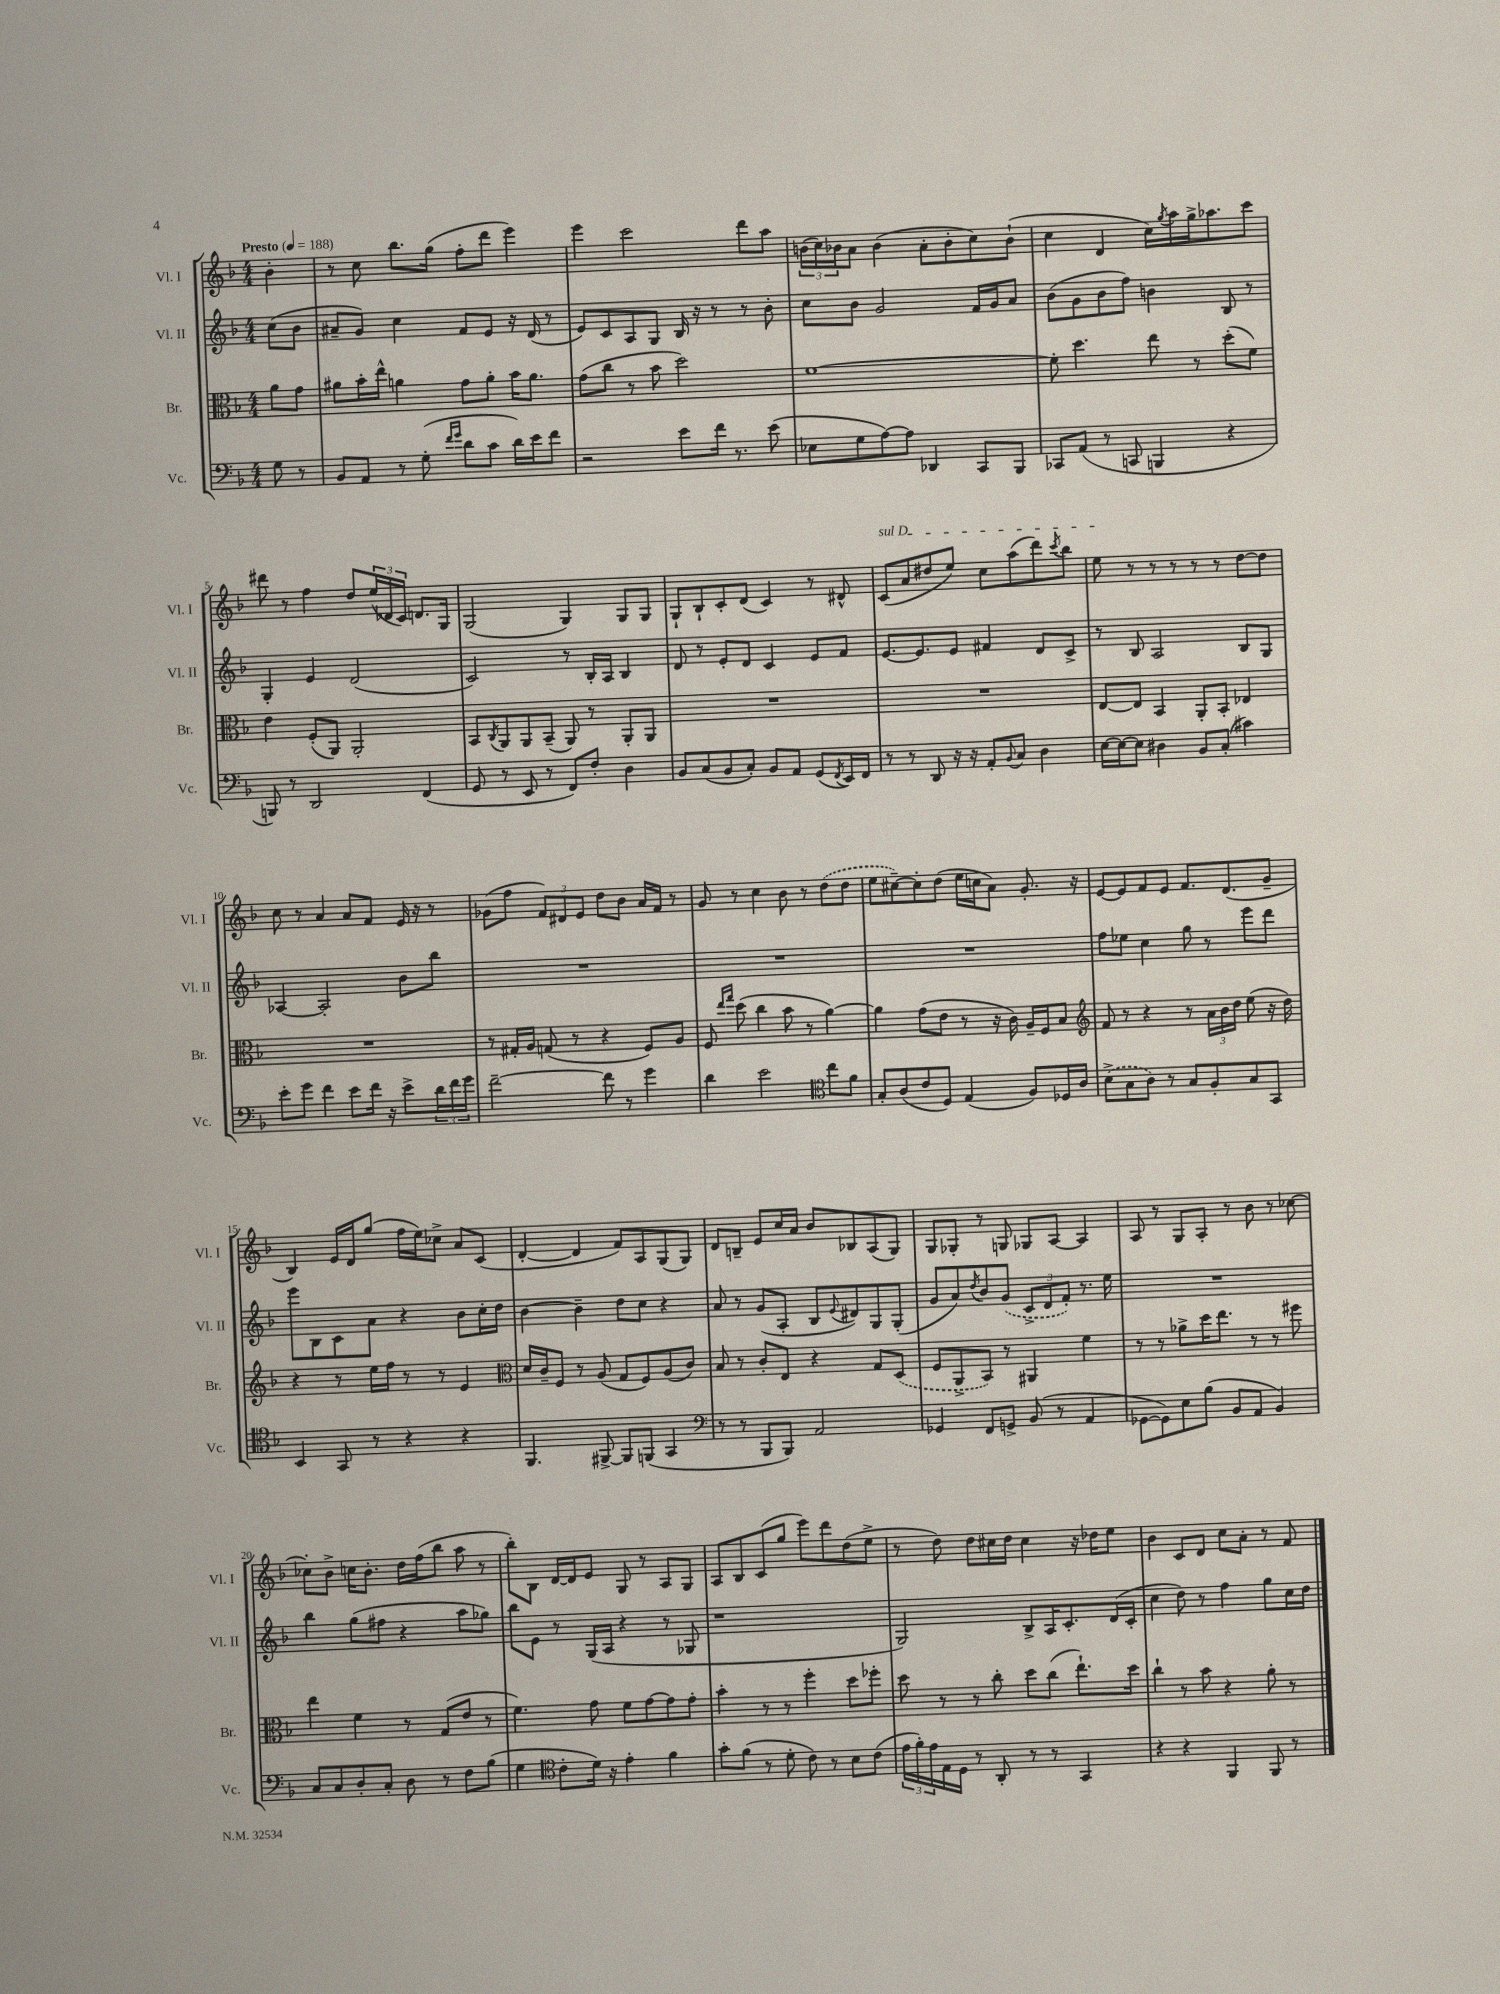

**kern	**kern	**kern	**kern
*staff4	*staff3	*staff2	*staff1
*clefF4	*clefC3	*clefG2	*clefG2
*k[b-]	*k[b-]	*k[b-]	*k[b-]
*M4/4	*M4/4	*M4/4	*M4/4
*MM188	*MM188	*MM188	*MM188
8G\	8a\L	(8cc\L	4b-'\
8r	8g\J	8b-\J	.
=	=	=	=
8BB-/L	8a#\L	8a#~/L	8r
8AA/J	16b-'\L	8g/J)	8cc\
.	16ee^^\JJ	.	.
8r	4a\	4cc\	8.bb-\L
(8G'\	.	.	.
.	.	.	(16gg\Jk
16qqf/LL	.	.	.
16qqg/JJ	.	.	.
8d\L	8g\L	8f/L	8ff'\L
8c\J	8a'\J	8e/J	8ddd\J
16d\LL)	16b-\LK	16r	4eee\)
16e\J	8.a\J	(16d/	.
8f\J	.	8r	.
=	=	=	=
2r	(8g\L	8e/L)	4eee\
.	8cc\J	8c/	.
.	8r	8A/	2ccc\
.	8b-\	8G/J	.
8e\L	2dd\)	16B-/	.
.	.	16r	.
16f\Jk	.	8r	.
8.r	.	.	.
.	.	8r	8ddd\L
(8e\	.	8b-'\	8aa\J
=	=	=	=
8E-\L	[1f	8cc\L	(24b\LL
.	.	.	24cc\)
.	.	.	24b-\J
8G\	.	8b-\J	8a\J
[8A\)	.	2g/	(4b-\
8A\]J	.	.	.
4DD-/	.	.	8a'\L
.	.	.	8b-'\
8CC/L	.	16f/LL	8cc\)
.	.	16g/J	.
8BBB-/J	.	8a/J	(8b-`\J
=	=	=	=
8CC-/L	8f'\]	(8b-\L	4cc\
(8AA/J	4.dd\	8g\	.
8r	.	8b-\	4d/
8CC/	.	8ff\J)	.
4BBB/	8ee\	4b\	16cc\LL)
.	.	.	8qgg/
.	.	.	16aa\
.	8r	.	16gg^\J
.	.	.	8.aa-\
4r	(8dd'\L	8B-/	.
.	8f\J)	8r	8ccc\J
=	=	=	=
8BBB/)	4e\	4G'/	8ddd#\
8r	.	.	8r
2DD/	(8F'/L	4e/	4ff\
.	8AA/J)	.	.
.	2AA'/	(2d/	8dd/L
.	.	.	(24ee/L
.	.	.	24d-/
.	.	.	24c/JJ)
(4FF/	.	.	8.d/L
.	.	.	16G/Jk
=	=	=	=
8GG/	8BB-/L	2c/)	(2G/
.	8qC/	.	.
8r	8AA/	.	.
8EE/	8AA/	.	.
8r	(8BB-~/J	.	.
8FF/L)	8AA/)	8r	4G/)
8F'/J	8r	16B-'/LL	.
.	.	16A/JJ	.
4D\	8AA'/L	4B-/	8G/L
.	8AA/J	.	8G/J
=	=	=	=
8BB-/L	1r	8d/	8G`/L
(8C/	.	8r	8B-`/
8BB-/	.	8e'/L	8c'/
8C'/J)	.	8d/J	(8d/J
8BB-/L	.	4c/	4c/)
8AA/J	.	.	.
(8GG/L	.	8e/L	8r
8qFF/	.	.	.
16EE/L)	.	8f/J	8d#^^/
16FF/JJ	.	.	.
=	=	=	=
8r	1r	[8.e/L	(8c/L
8r	.	.	8a/
.	.	8.e/]	.
8DD/	.	.	8dd#/
16r	.	8e/J	8ee/J)
16r	.	.	.
8AA'/L	.	4f#/	8cc\L
8qqBB-/	.	.	.
8C/J	.	.	(8aa\
4D\	.	8d/L	8ddd\)
.	.	.	8qccc/
.	.	8c^/J	8bb-\J
=	=	=	=
[16E\LL	[8E/L	8r	8ee\
16E\_J	.	.	.
8E\]J	8E/]J	8B-/	8r
4D#\	4BB-/	2A/	8r
.	.	.	8r
8BB-/L	8AA'/L	.	8r
(8C'/J	8BB-'/J	.	8r
4c#\)	4E-/	8B-/L	[8dd\L
.	.	8G/J	8dd\]J
=	=	=	=
8e'\L	1r	[4A-/	8cc\
8g\J	.	.	8r
4f\	.	2A-'/]	4a/
8e\L	.	.	8a/L
16f\Jk	.	.	8f/J
16r	.	.	.
8e^\L	.	8b-\L	16e/
.	.	.	16r
24d\L	.	8bb-\J	8r
24f\	.	.	.
24g\JJ	.	.	.
=	=	=	=
[2f~\	8r	1r	(8g-\L
.	16G#'/LL	.	8ff\J
.	16A/JJ	.	.
.	(8G/	.	12f/L)
.	.	.	12d#/
.	8r	.	.
.	.	.	12e/J
8f\]	4r	.	8dd\L
8r	.	.	8b-\J
4g\	8F/L)	.	16a/LL
.	.	.	16f/JJ
.	8A/J	.	8r
=	=	=	=
4d\	8F/	1r	8g/
.	16qqee/LL	.	.
.	16qqgg/JJ	.	.
.	(8dd\	.	8r
2e\	4cc\	.	4cc\
.	8b-\	.	8b-\
.	8r	.	8r
*clefC4	*	*	*
8cc\L	[4a\)	.	(8dd\L
8f\J	.	.	8dd\J
=	=	=	=
8G'/L	4a\]	1r	8ee\L
(8A/	.	.	[8cc#~\)
8c/	(8g\L	.	8cc#'\]
8D/J)	8e\J	.	(8dd\J
(4E/	8r	.	16ee\LL
.	.	.	16cc\J
.	16r	.	8a\J)
.	16c\)	.	.
8F/L)	16A~/LL	.	8.g'/
.	16F/J	.	.
16D-/L	8B-/J	.	.
16A/JJ	.	.	16r
=	=	=	=
*	*clefG2	*	*
(8B-^\L	8f/	8ff\L	[8e/L
8G\	8r	8ee-\J	8e/]
8A\J)	4r	4cc\	8f/
8r	.	.	8e/J
8G/L	8r	8gg\	8.f/L
8F'/	24a\LL	8r	.
.	24b-\	.	.
.	.	.	(8.d/
.	24dd\JJ	.	.
8G/	(8ee\	8eee\L	.
8GG/J	16r	8ddd\J	8g~/J
.	16dd\)	.	.
=	=	=	=
4BB-/	4r	8eee\L	4B-/)
.	.	8B-\	.
8GG/	8r	8c\	16e/LL
.	.	.	16d/J
8r	16ee\LL	8a\J	(8gg/J
.	16ff\JJ	.	.
4r	8r	4r	16ff\LL
.	.	.	16ee\J)
.	8r	.	8cc-^\J
4r	4e/	8b-\L	8a/L
.	.	16cc'\L	(8c/J
.	.	16dd\JJ	.
=	=	=	=
*	*clefC3	*	*
4.FF/	16d/LL	[4b-\	[4d'/
.	16c~/J	.	.
.	8F/J	.	.
.	8r	4b-~\]	4d/]
[8FF#^/	(8A/	.	.
8FF#/]L	8G/L	8dd\L	8f/L)
(8FF/J	8F/)	8cc\J	8A/
4GG/	(8A/	4r	(8G/
.	8c/J)	.	8G/J)
=	=	=	=
*clefF4	*	*	*
8r	8B-/	8a/	8d/L
8r	8r	8r	8B~/J
8BBB-/L	8c'/L	(8g/L	8e/L
8BBB-/J)	8E/J	8A'/J	16cc/L
.	.	.	16a/JJ
2AA/	4r	8B-/L	8b-/L
.	.	8qqe/	.
.	.	8d#/)	8B-/
.	8G/L	8G/	(8A/
.	(8D/J	(8G'/J	8G/J)
=	=	=	=
4GG-/	8F/L	8g/L	8G/L
.	8AA^/	8a/)	8G-'/J
.	.	8qdd/	.
8FF/L	8BB-/J)	8b-/	8r
8GG^/J	8r	(8g/J	8G/
(8BB-/	4AA#/	12c^/L	8G-/L
.	.	12d/	.
8r	.	.	[8A/J
.	.	12f'/J)	.
4AA/	4f\	8.r	4A/]
.	.	16ee\	.
=	=	=	=
[8GG-\L	8r	1r	8A/
8GG-\])	8r	.	8r
8E\	8a-^\L	.	8G/L
(8B-\J	16dd\K	.	8A'/J
.	8.ee\J	.	.
8BB-/L	.	.	8r
8AA/J	8r	.	8b-\
4BB-/)	8r	.	8r
.	8ff#\	.	[8cc-\
=	=	=	=
8C/L	4ee\	4bb-\	8cc-'\]L
8C/	.	.	8b-^\J
8D'/	4f\	(8gg\L	16cc\LK
.	.	.	8.b-'\J
8C'/J	.	8ff#\J	.
8D\	8r	4r	16dd\LL
.	.	.	(16ff\J
8r	(8G/L	.	8bb-\J
8F\L	8e/J	8aa\L	8aa\
(8B-\J	8r	8gg-\J)	8r
=	=	=	=
4G\	4.f\)	8bb-\L	8bb-'\L)
.	.	8e\J	8B-\J
*clefC4	*	*	*
8c'\L	.	8r	[16d/LL
.	.	.	16d/]J
16d\Jk)	8g\	(16G/LL	8e/J
16r	.	16A/JJ	.
4e'\	8f\L	4r	8G/
.	[8g\	.	8r
4f\	8g\]	8r	8A/L
.	8g'\J	8G-/	8G/J
=	=	=	=
8g'\L	4b-'\	1r	8A/L
(8f\J	.	.	8B-/
8r	8r	.	(8c/
8d'\	8r	.	8gg/J
8c\)	4ff'\	.	8eee\L)
8r	.	.	8ddd\
8B-\L	8dd\L	.	(8dd\
(8c\J	8ff-'\J	.	8ee^\J
=	=	=	=
24e\LL	8dd\	2G/)	8r
24f'\)	.	.	.
24e\	.	.	.
16E\	8r	.	8dd\)
16D\JJ	.	.	.
8r	8r	.	8dd\L
8AA'/	8cc'\	.	16cc#\L
.	.	.	16dd\JJ
8r	8dd\L	8B-^/L	4cc#\
8r	(8cc\J	16A/K	.
.	.	8.c'/	.
4GG/	8.ee`\L)	.	16r
.	.	.	16dd-\LK
.	.	(16d/L	8ee\J
.	16dd\Jk	16c'/JJ	.
=	=	=	=
4r	4cc`\	4cc\	4b-\
4r	8r	8dd\)	8c/L
.	8b-\	8r	8d/J
4FF/	4r	4ff\	8cc\L
.	.	.	8a'\J
8FF/	8a'\	8gg\L	8r
8r	8r	16cc\L	8f/
.	.	16dd\JJ	.
==	==	==	==
*-	*-	*-	*-
